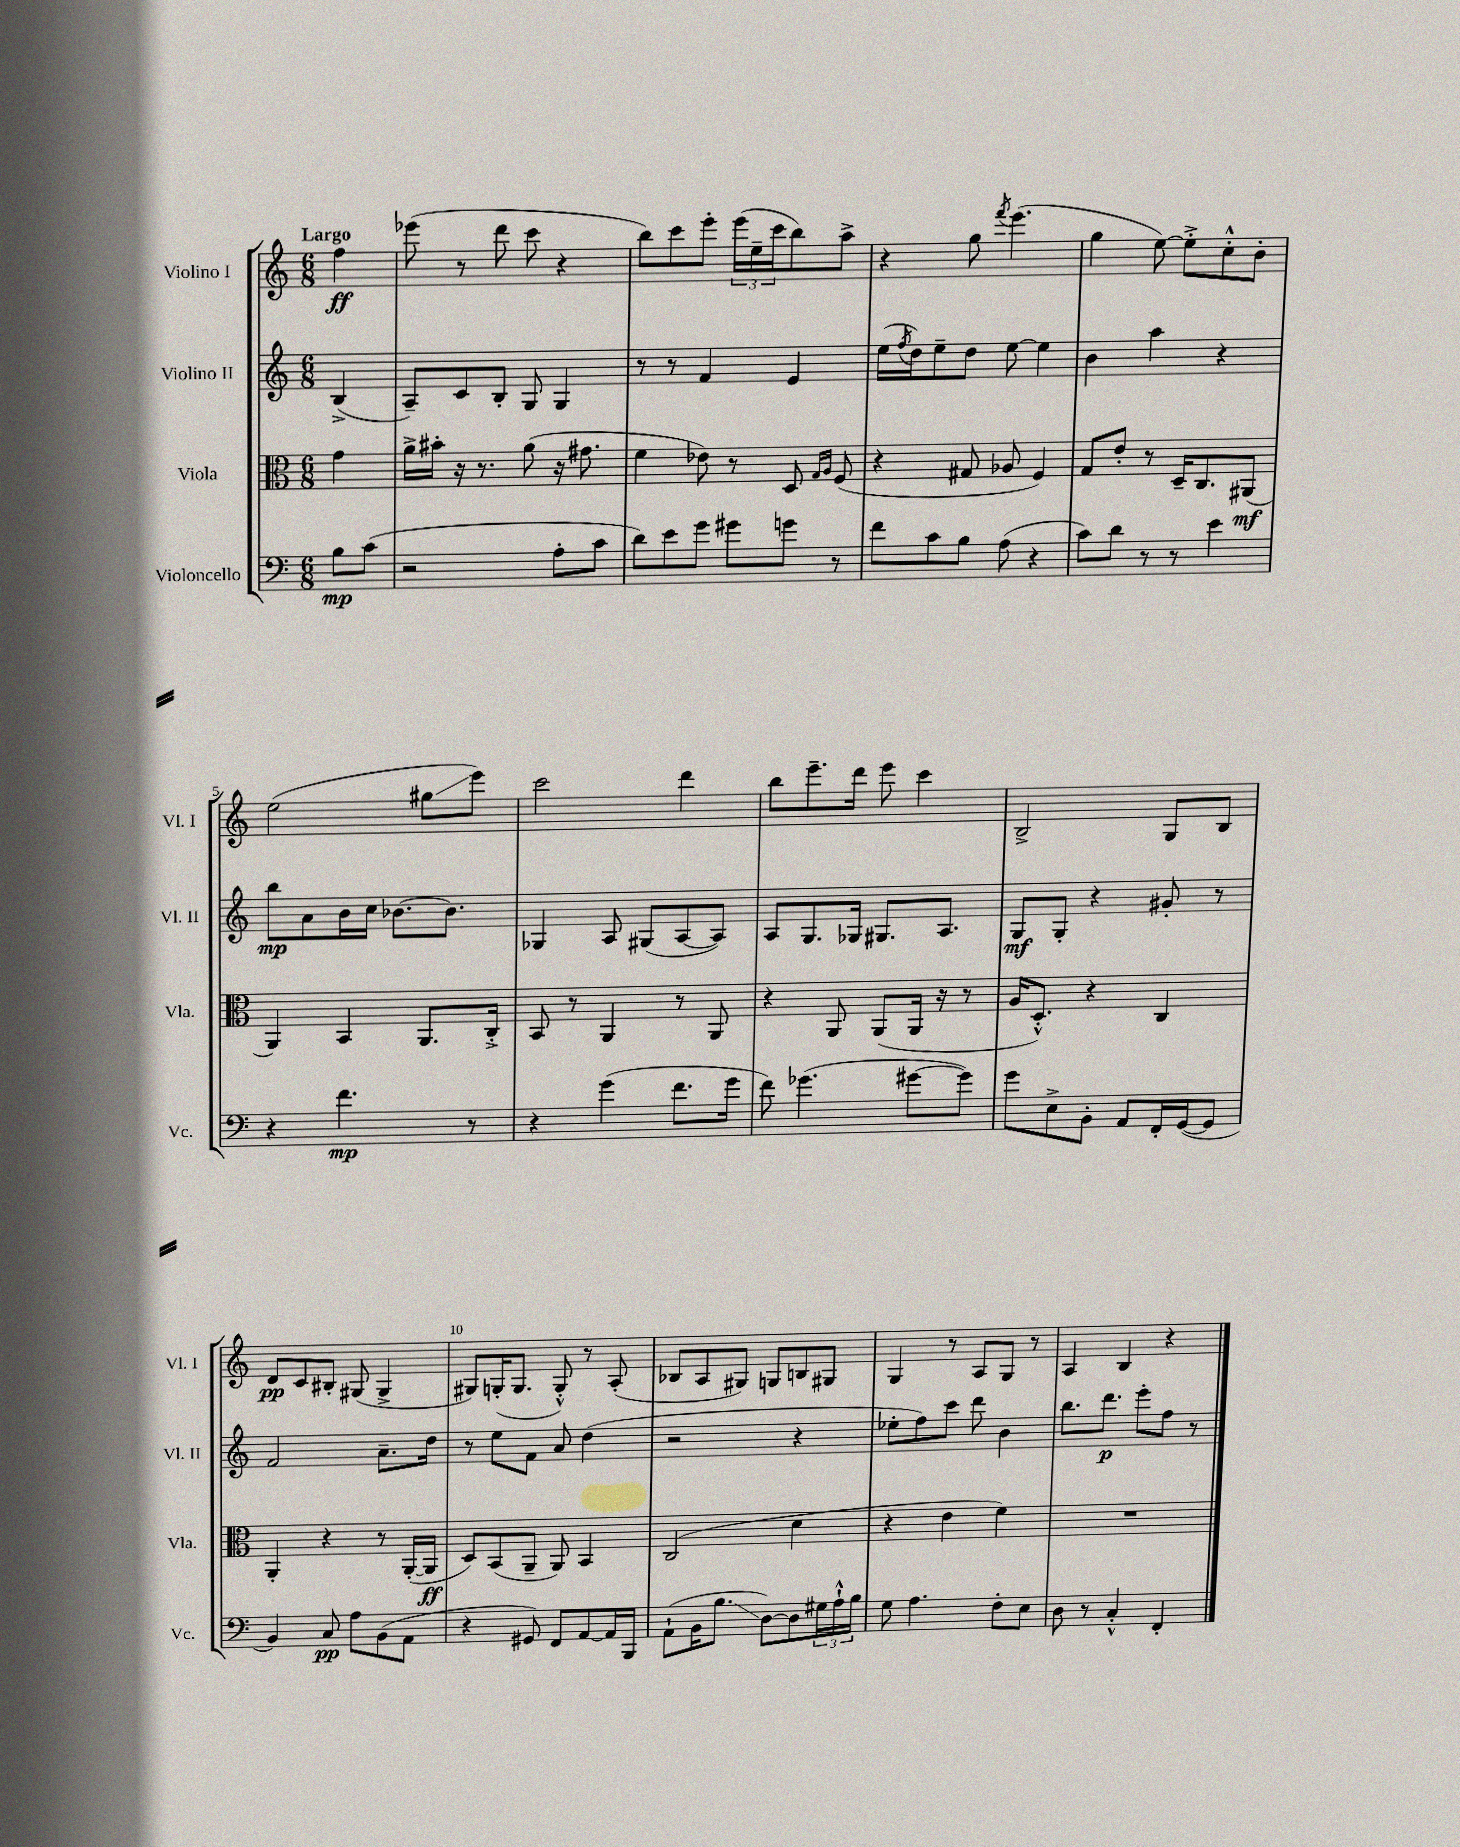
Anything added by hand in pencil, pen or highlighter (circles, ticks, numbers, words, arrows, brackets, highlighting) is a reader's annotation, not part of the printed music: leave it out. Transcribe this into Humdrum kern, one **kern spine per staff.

**kern	**kern	**kern	**kern
*staff4	*staff3	*staff2	*staff1
*clefF4	*clefC3	*clefG2	*clefG2
*k[]	*k[]	*k[]	*k[]
*M6/8	*M6/8	*M6/8	*M6/8
8B\L	4g\	(4B^/	4ff\
(8c\J	.	.	.
=	=	=	=
2r	16a^\LL	8A~/L)	(8eee-\
.	16b#'\JJ	.	.
.	16r	8c/	8r
.	8.r	.	.
.	.	8B'/J	8ddd\
.	(8a\	8G/	8ccc\
8A'\L	16r	4G/	4r
.	8.g#\	.	.
8c\J	.	.	.
=	=	=	=
8d\L)	4f\	8r	8bb\L)
8e\	.	8r	8ccc\
8g\J	8e-\)	4f/	8eee'\J
8g#\L	8r	.	(24eee\LL
.	.	.	24ee~\
.	.	.	24ccc\J
8g\J	8D/	4e/	8bb\)
.	16qqG/LL	.	.
.	16qqA/JJ	.	.
8r	(8F/	.	8aa^\J
=	=	=	=
8f\L	4r	(16ee\LL	4r
.	.	8qff/	.
.	.	16dd\J)	.
8c\	.	8ee~\	.
8B\J	8G#/	8dd\J	8gg\
.	.	.	8qfff/
(8A\	8A-/	[8ee\	(4.eee\
4r	4F/)	4ee\]	.
=	=	=	=
8c\L)	8G/L	4b\	4gg\
8d\J	8e'/J	.	.
8r	8r	4aa\	[8ee\)
8r	16D~/LK	.	8ee'^\]L
.	8.C/	.	.
4e\	.	4r	8cc'^^\
.	(8AA#/J	.	8b'\J
=	=	=	=
4r	4AA/)	8bb\L	(2ee\
.	.	8a\	.
4.f\	4BB/	16b\L	.
.	.	16cc\JJ	.
.	.	[8.b-\L	.
.	8.AA/L	.	8gg#\L
.	.	8.b-\]J	.
8r	.	.	8eee\J)
.	16C'^/Jk	.	.
=	=	=	=
4r	8BB/	4G-/	2ccc\
.	8r	.	.
(4g\	4AA/	8A/	.
.	.	(8G#/L	.
8.f\L	8r	[8A/	4ddd\
.	8AA/	8A/]J)	.
16g\Jk	.	.	.
=	=	=	=
8f\)	4r	8A/L	8bb\L
(4.g-\	.	8.G/	8.eee~\
.	8AA/	.	.
.	.	16G-/Jk	16ddd\Jk
.	(8AA/L	8.G#/L	8eee\
[8g#\L	16AA/Jk	.	4ccc\
.	16r	8.A/J	.
8g#\]J)	8r	.	.
=	=	=	=
8g\L	16A/LK	8G/L	2B^/
.	8.D'^^/J)	.	.
8E^\	.	8G'/J	.
8BB'\J	4r	4r	.
8AA/L	.	.	.
16FF'/L	4C/	8g#'/	8G/L
([16GG/J	.	.	.
8GG/]J	.	8r	8B/J
=	=	=	=
4BB/)	4AA'/	2f/	8d/L
.	.	.	8c/
8C/	4r	.	8B#'/J
8A\L	.	.	(8G#/
(8BB\	8r	8.a~\L	4G#^/
8AA\J	([16AA'/LL	.	.
.	16AA/]JJ	16dd\Jk	.
=	=	=	=
4r	8D/L)	8r	8G#/L)
.	(8BB/	8ee\L	(16G'/K
.	.	.	8.G/J
8GG#/)	8AA~/J	8f\J	.
8FF/L	8AA/)	8a/	8G'^^/)
[8AA/	4BB/	(4dd\	8r
16AA/]L	.	.	(8A'/
16BBB/JJ	.	.	.
=	=	=	=
(8AA`\L	(2C/	2r	8B-/L
16BB\K	.	.	8A/
8.B\J	.	.	.
.	.	.	8G#/J)
[8D\L)	.	.	8G/L
8D\]	4d\	4r	8B/
24G#\L	.	.	8G#/J
24A`^^\	.	.	.
24B\JJ	.	.	.
=	=	=	=
8G\	4r	8ee-'\L	4G/
4.A\	.	8ff\)	.
.	4e\	8ccc\J	8r
.	.	8ddd\	8A/L
8F'\L	4f\)	4b\	8G/J
8E\J	.	.	8r
=	=	=	=
8D\	2.r	8.bb\L	4A/
8r	.	.	.
.	.	8.ddd\J	.
4C'^^/	.	.	4B/
.	.	8eee'\L	.
4FF'/	.	8ff\J	4r
.	.	8r	.
==	==	==	==
*-	*-	*-	*-
